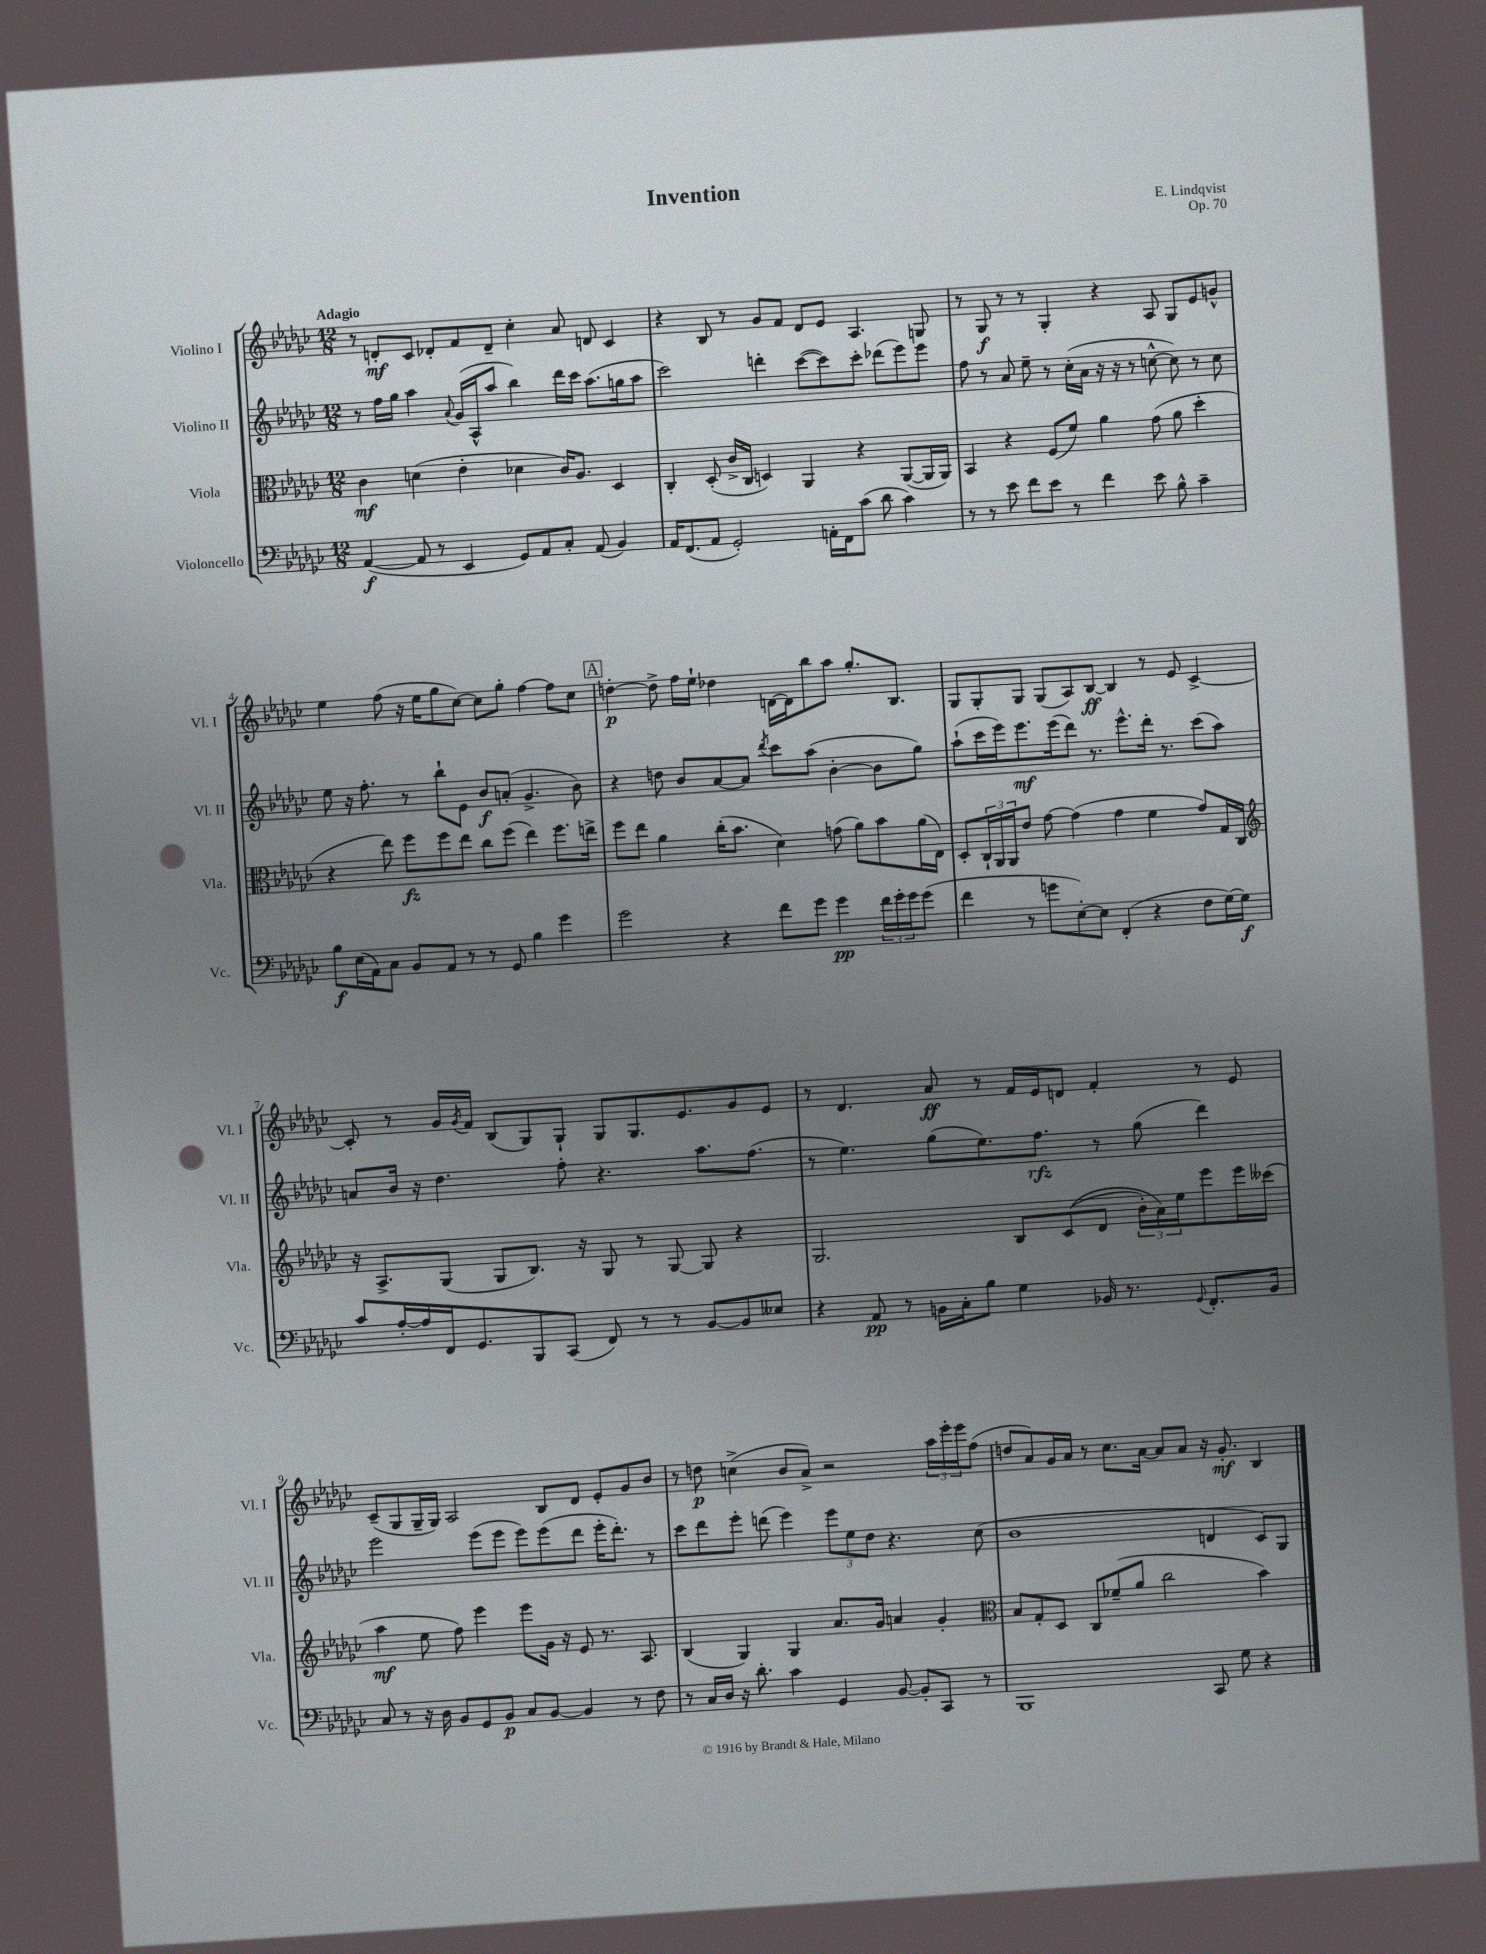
\header { title = "Invention" composer = "E. Lindqvist" opus = "Op. 70" }
<<
\new StaffGroup <<
\new Staff = "s0" \with { instrumentName = "Violino I" shortInstrumentName = "Vl. I" } {
    \clef treble \key ges \major \numericTimeSignature \time 12/8 \tempo "Adagio"
    r8 d'8-.\mf ces'8 des'8-. f'8 des'8-- ces''4-. aes'8 d'8 ces'4 |
    r4 bes8 r8 ges'8 f'8 des'8 ees'8 aes4. g8 |
    r8 ges8\f r8 r8 ges4-. r4 aes8 ges8 ees'8 g'8-^ |
    ees''4 f''8( r16 ees''16 ges''8 ces''8~) ces''8 ges''8-. f''4~ f''8 ces''8 |
    \mark \markup { \box "A" } d''4~-.\p d''8-> f''16 ees''16-! des''4 d'16~ d'16 bes''8 aes''8 ges''8.-. bes8. |
    ges8 ges8-. ges8 ges8( aes8) bes8~\ff bes4 r8 ees'8 ces'4~-> |
    ces'8-. r8 ges'16 \acciaccatura { ges'8 } f'16 bes8( ges8) ges8-! ges8 ges8. ees'8. ges'8 ees'8 |
    r8 des'4. aes'8\ff r8 f'16 ees'16 d'8 f'4-. r8 ees'8 |
    ces'8--( ges8 ges16-- ges16) aes2 bes8 des'8 ees'8-. ges'8 bes'8 |
    r8 d''8\p c''4->( bes'8 aes'8->) r2 \tuplet 3/2 { aes''16 ees'''16-. ees'''16 } f''8( |
    d''8 aes'8) ges'16 aes'16 r8 ces''8. aes'16~ aes'8 aes'8 r16 ges'8.-.\mf bes4 \bar "|." |
}
\new Staff = "s1" \with { instrumentName = "Violino II" shortInstrumentName = "Vl. II" } {
    \clef treble \key ges \major \numericTimeSignature \time 12/8
    r8 f''16 ges''16 aes''4 \appoggiatura { aes'8 } ges'16( aes16-^ aes''8 bes''4) des'''16 ces'''16 aes''8.( g''16 aes''8 |
    ces'''2) d'''4-. ces'''8~( ces'''8) ces'''8-. des'''8( ees'''8) ees'''8 |
    f''8 r8 aes'8 ees''8-- r8 ces''16-.( aes'16 r16 r16 r8 c''8~-^ c''8) r8 c''8 |
    ees''8 r16 f''8.-. r8 bes''8-! ees'8 bes'8\f a'8-.( ges'4.-> bes'8) |
    \mark \markup { \box "A" } r4 d''8 bes'8 aes'8~ aes'8 \acciaccatura { des'''8 } ces'''8 aes''8( bes'4~-. bes'8 ges''8) |
    aes''8-!( ces'''16 ees'''16) ees'''8.\mf ees'''16( des'''8) r8. ees'''8.-^ des'''16-. r8. ces'''8( aes''8) |
    a'8 bes'16 r16 des''4. f''8-. r4. aes''8. f''8.( |
    r8 ees''4.) ges''8( ees''8.) f''8.\rfz r8 ges''8( des'''4) |
    ees'''2 ees'''8( ees'''8 ees'''8) ees'''8( des'''8 ees'''16-. des'''8.-.) r8 |
    ces'''8 des'''8 ees'''8-. d'''8( ees'''4) \tuplet 3/2 { ees'''8 ees''8 des''8 } r4. ces''8( |
    bes'1 d'4 ces'8) ges8 \bar "|." |
}
\new Staff = "s2" \with { instrumentName = "Viola" shortInstrumentName = "Vla." } {
    \clef alto \key ges \major \numericTimeSignature \time 12/8
    ces'4\mf d'4( ees'4-. des'4 ces'16) aes8. des4 |
    ces4-. des8-.( ces'16-> ces16 d4) aes,4 r4 aes,8~( aes,16 aes,16) |
    bes,4 r4 f8( f'8) aes'4 ges'8( aes'8 des''4-. |
    r4 ees''8) f''8\fz f''8 ees''8 ces''8 f''8( ees''4) f''8. e''16-> |
    \mark \markup { \box "A" } f''8 ees''8 aes'4 ces''16-.( bes'8. des'4) g'8( aes'8) bes'8 aes'16( ees16) |
    des8-. \tuplet 3/2 { ces16-! aes,16 aes,16 } ees'8 ges'8~ ges'4( ges'4 f'4 ges'8) ges16 ces16 |
    \clef treble r16 aes8.-> ges8( ges8 bes8.) r16 ges8 r8 ges8~ ges8 r4 |
    ges2. bes8 ces'8(\( des'8 \tuplet 3/2 { bes'16-.) aes'16\) ees''16 } ees'''8 ees'''16 ceses'''16( |
    aes''4\mf ees''8 f''8) ees'''4 ees'''8 ges'16 r16 ees'8 r8. aes8. |
    bes4( ges4) ges4 aes'8. ges'16 a'4 ges'4-. |
    \clef alto bes8 ges8-. des8 ces8 fes'8--( aes'8 ces''2 bes'4) \bar "|." |
}
\new Staff = "s3" \with { instrumentName = "Violoncello" shortInstrumentName = "Vc." } {
    \clef bass \key ges \major \numericTimeSignature \time 12/8
    aes,4~\f( aes,8 r8 ees,4 ges,8) aes,8 ces8-. aes,8( bes,4) |
    aes,16 f,8.( aes,8 ges,2-.) a,16-. f,16 ces'8( des'8 ces'4) |
    r8 r8 ees'8 f'8 ees'8 r8 f'4 ees'8 bes8-^ ces'4-- |
    bes8\f ees16( aes,16) ces8 bes,8 aes,8 r8 r8 ges,8 bes4 ges'4 |
    \mark \markup { \box "A" } ges'2 r4 f'8 ges'8 ges'4\pp \tuplet 3/2 { f'16 ges'16-. ges'16 } ges'8( |
    f'4 r8 g'8 ees8~-.) ees8 f,4-.( r4 f8 ges16~) ges16\f |
    ces'8 aes16~-. aes16 f,16 ges,8. bes,,8 ces,8( f,8) r8 r8 bes,8~ bes,8 eeses8 |
    r4 aes,8\pp r8 b,16 ces16-. bes8 ges4 bes,16 r8. \appoggiatura { ges,8 } f,8.-. bes,16 |
    ces8 r8 r16 des16 bes,8 ges,8 bes,8\p ces8 bes,8~ bes,4 r8 f8 |
    r8 ces16 des16 r16 des'8.-. ces'4 ges,4 bes,8~ bes,8-. ces,8 r8 |
    bes,,1 ces,8 ges8 r4 \bar "|." |
}
>>
>>
